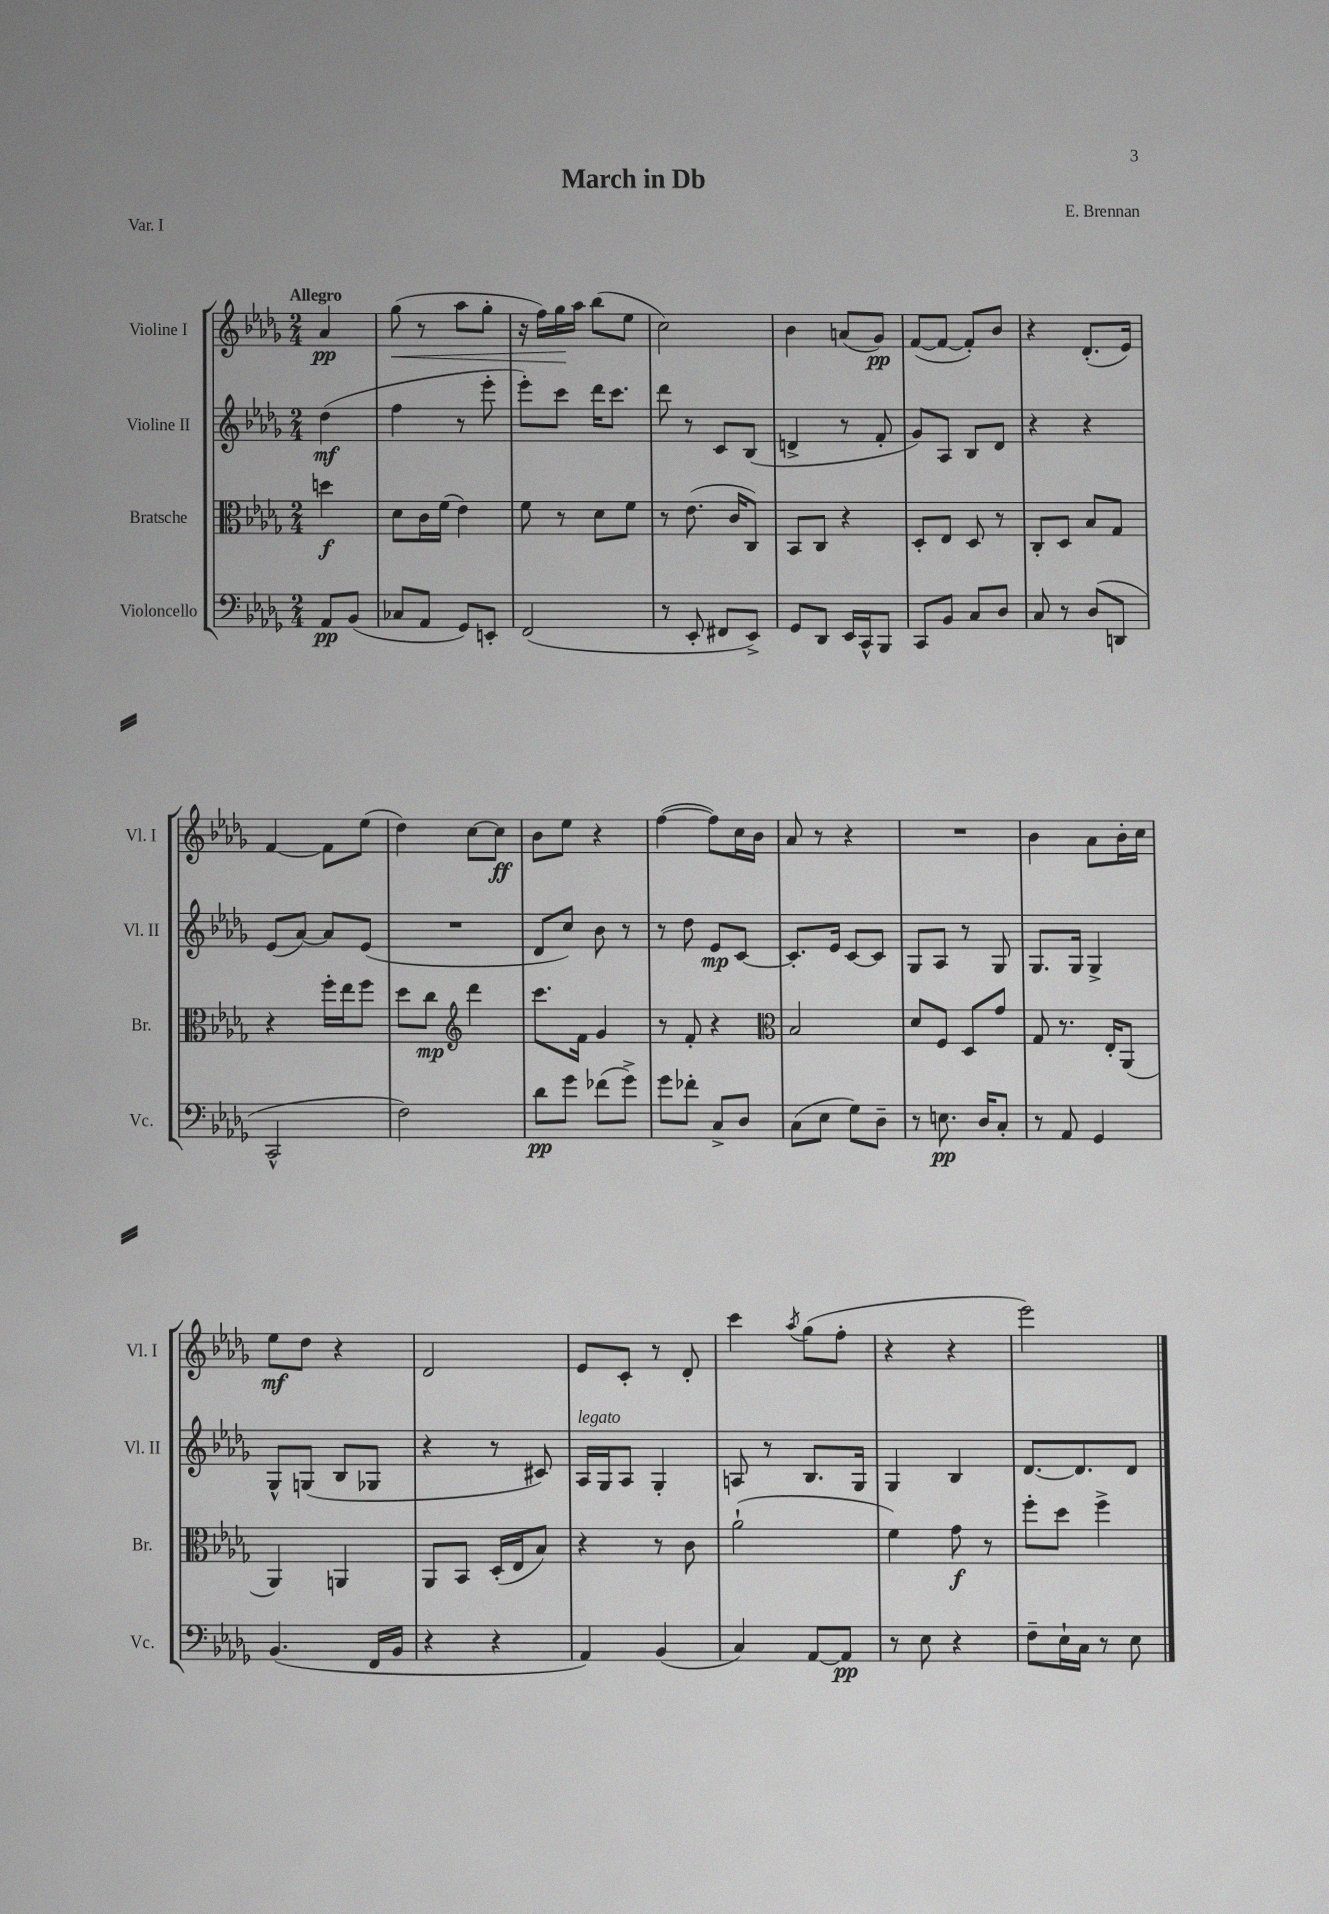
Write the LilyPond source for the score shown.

\header { title = "March in Db" composer = "E. Brennan" piece = "Var. I" }
<<
\new StaffGroup <<
\new Staff = "s0" \with { instrumentName = "Violine I" shortInstrumentName = "Vl. I" } {
    \clef treble \key des \major \numericTimeSignature \time 2/4 \partial 4 \tempo "Allegro"
    aes'4\pp |
    ges''8\<( r8 aes''8 ges''8-. |
    r16 f''16) ges''16\! aes''16 bes''8( ees''8 |
    c''2) |
    bes'4 a'8( ges'8\pp) |
    f'8~( f'8~ f'8-.) bes'8 |
    r4 des'8.-.( ees'16) |
    f'4~ f'8 ees''8( |
    des''4) c''8~ c''8\ff |
    bes'8 ees''8 r4 |
    f''4~( f''8) c''16 bes'16 |
    aes'8 r8 r4 |
    R2 |
    bes'4 aes'8 bes'16-. c''16 |
    ees''8\mf des''8 r4 |
    des'2 |
    ees'8 c'8-. r8 des'8-. |
    c'''4 \acciaccatura { aes''8 } ges''8( f''8-. |
    r4 r4 |
    ees'''2) \bar "|." |
}
\new Staff = "s1" \with { instrumentName = "Violine II" shortInstrumentName = "Vl. II" } {
    \clef treble \key des \major \numericTimeSignature \time 2/4 \partial 4
    des''4\mf( |
    f''4 r8 ees'''8-. |
    ees'''8-.) c'''8 des'''16 c'''8. |
    des'''8 r8 c'8 bes8( |
    d'4-> r8 f'8-. |
    ges'8) aes8 bes8 des'8 |
    r4 r4 |
    ees'8( aes'8~) aes'8 ees'8( |
    R2 |
    des'8 c''8) bes'8 r8 |
    r8 des''8 ees'8\mp c'8~ |
    c'8.-. ees'16 c'8~ c'8 |
    ges8 aes8 r8 ges8 |
    ges8. ges16 ges4-> |
    ges8-^ g8( bes8 ges8 |
    r4 r8 cis'8) |
    aes16^\markup { \italic "legato" } ges16 aes8 ges4-. |
    a8 r8 bes8. ges16 |
    ges4 bes4 |
    des'8.~ des'8. des'8 \bar "|." |
}
\new Staff = "s2" \with { instrumentName = "Bratsche" shortInstrumentName = "Br." } {
    \clef alto \key des \major \numericTimeSignature \time 2/4 \partial 4
    d''4\f |
    des'8 c'16 f'16( ees'4) |
    f'8 r8 des'8 f'8 |
    r8 ees'8.( c'16 c8) |
    bes,8 c8 r4 |
    des8-. ees8 des8 r8 |
    c8-. des8 bes8 ges8 |
    r4 f''16-. ees''16 f''8 |
    des''8 c''8\mp \clef treble des'''4 |
    c'''8. f'16 ges'4 |
    r8 f'8-. r4 |
    \clef alto bes2 |
    des'8 f8 des8 ges'8 |
    ges8 r8. ees16-. aes,8( |
    aes,4) a,4 |
    aes,8 bes,8 des16-.( ees16 bes8) |
    r4 r8 c'8 |
    aes'2-!( |
    f'4) ges'8\f r8 |
    f''8-. des''8 f''4-> \bar "|." |
}
\new Staff = "s3" \with { instrumentName = "Violoncello" shortInstrumentName = "Vc." } {
    \clef bass \key des \major \numericTimeSignature \time 2/4 \partial 4
    aes,8\pp bes,8( |
    ces8 aes,8 ges,8) e,8-. |
    f,2( |
    r8 ees,8-. fis,8 ees,8->) |
    ges,8 des,8 ees,16 c,16-^ bes,,8 |
    c,8 bes,8 c8 des8 |
    c8 r8 des8( d,8 |
    c,2-^ |
    f2) |
    des'8\pp ges'8 fes'8( ges'8->) |
    ges'8 fes'8-. c8-> des8 |
    c8( ees8 ges8) des8-- |
    r8 e8.\pp des16 c8-. |
    r8 aes,8 ges,4 |
    bes,4.( f,16 bes,16 |
    r4 r4 |
    aes,4) bes,4( |
    c4) aes,8~ aes,8\pp |
    r8 ees8 r4 |
    f8-- ees16-! c16 r8 ees8 \bar "|." |
}
>>
>>
\layout { \context { \Score \remove "Bar_number_engraver" } }
